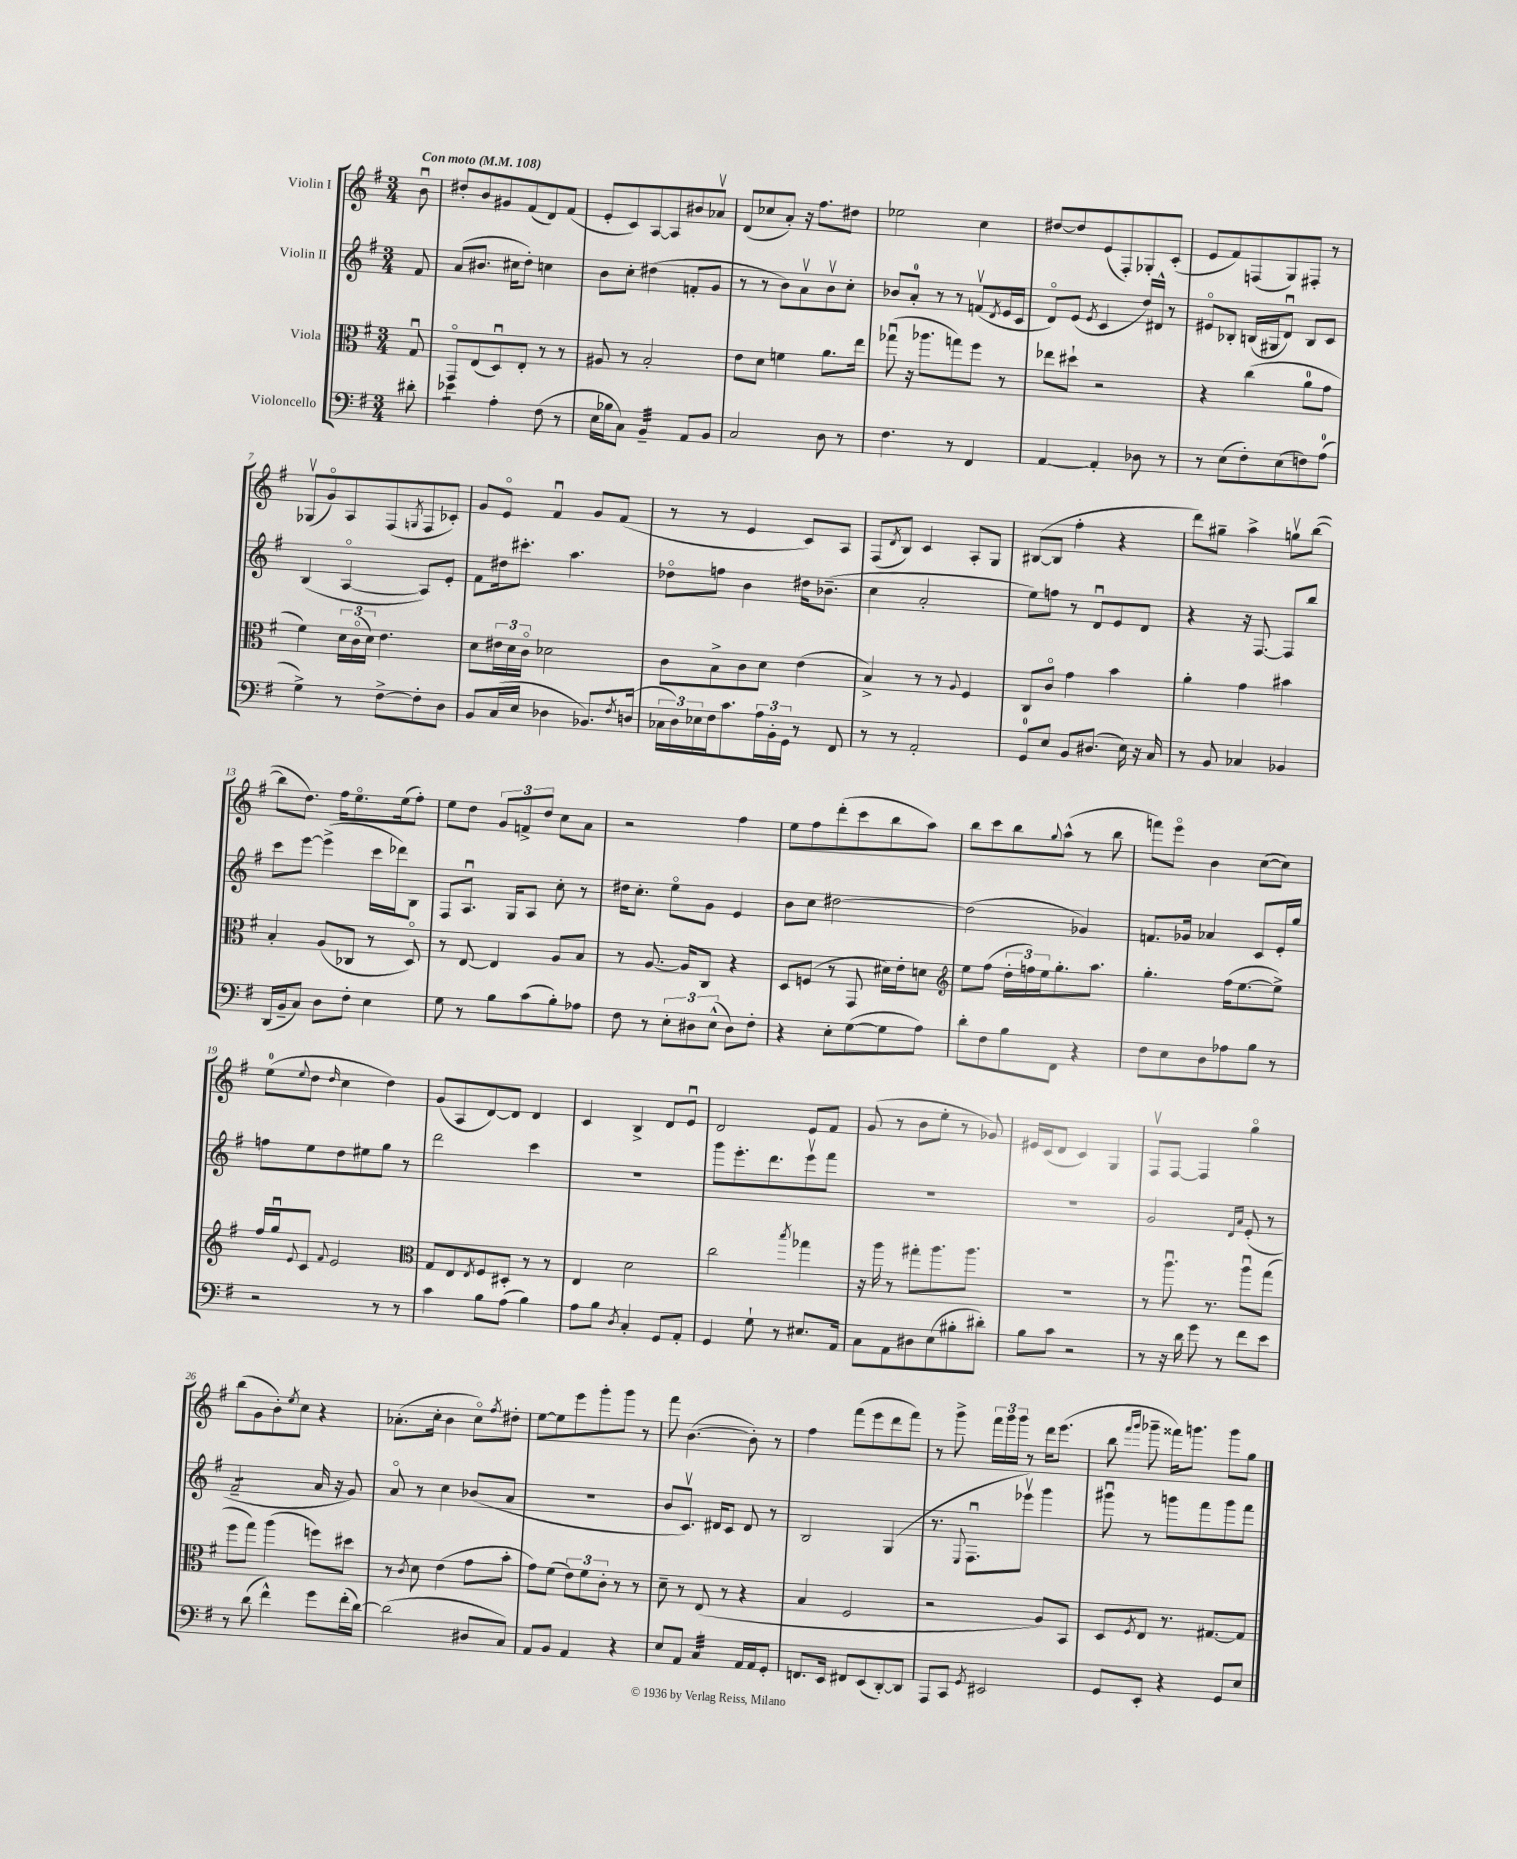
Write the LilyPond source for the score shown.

<<
\new StaffGroup <<
\new Staff = "s0" \with { instrumentName = "Violin I" } {
    \clef treble \key g \major \numericTimeSignature \time 3/4 \partial 8 \tempo "Con moto" 4 = 108
    b'8\downbow |
    dis''8-. b'8 gis'8 fis'8( d'8) fis'8( |
    e'8-. c'8) a8~ a8 bis'8 aes'8\upbow |
    d'8( ces''8 a'8-.) r16 fis''8. dis''8 |
    ees''2 c''4 |
    dis''8~ dis''8 e'8( fis8-.) ges8-. c'8-.( |
    e'8 fis'8) f8( g8) fis8-. r8 |
    ges8\upbow( g'8\flageolet) a8 fis8( \acciaccatura { g8 } fis8 ces'8-.) |
    g'8 e'8\flageolet fis'4\downbow g'8 fis'8( |
    r8 r8 e'4 c'8) a8 |
    fis8( \acciaccatura { d'8 } b8) c'4 a8-. g8 |
    bis8~( bis8 fis''4-. r4 |
    d'''8) gis''8-- a''4-> g''8\upbow b''8~( |
    b''8 d''8.) fis''16 e''8.\flageolet e''16( fis''8-.) |
    e''8 d''8 \tuplet 3/2 { g'8 f'8-> d''8 } c''8 a'8 |
    r2 fis''4 |
    e''8 fis''8 d'''8-.( c'''8 b''8 a''8) |
    b''8 c'''8 b''8 \appoggiatura { g''8 } a''8-^( r8 b''8 |
    f'''8) e'''8\flageolet b'4 c''8~( c''8) |
    e''8-0( \appoggiatura { e''8 } d''8 \grace { d''16 } c''4 d''4) |
    g'8( a8 d'8~) d'8 d'4 |
    c'4 b4-> d'8 e'8\downbow |
    d'2 e'8 fis'8 |
    g'8( r8 b'8 e''8-. r8 ges'8) |
    eis'16 c'16( d'8 c'4) g4 |
    fis8\upbow fis8~ fis4 g''4\flageolet |
    b''8( g'8 b'8-.) \acciaccatura { e''8 } c''8 r4 |
    aes'8.-.( c''16-. b'4 c''8\flageolet) \acciaccatura { fis''8 } dis''8-. |
    e''8~ e''8 e'''8 g'''8-. g'''8 r8 |
    fis'''8 b'4.~( b'8-.) r8 |
    fis''4 fis'''8( e'''8 d'''8 fis'''8) |
    r8 g'''8-> \tuplet 3/2 { fis'''16 g'''16 g'''16 } r8 d'''16 e'''8.( |
    b''8 \grace { fis'''16 g'''16 } ges'''8-- fisis'''16) g'''8. g'''8 g''8 \bar "|." |
}
\new Staff = "s1" \with { instrumentName = "Violin II" } {
    \clef treble \key g \major \numericTimeSignature \time 3/4 \partial 8
    fis'8 |
    a'8( bis'8. cis''16 d''8-.) c''4 |
    b'8 c''8-. dis''4( f'8-. g'8 |
    r8 r8 b'8) a'8\upbow b'8\upbow c''8-. |
    bes'8 a'8-0-. r8 r8 f'8\upbow( \acciaccatura { d'8 } e'16 c'16 |
    d'8\flageolet) e'8( \acciaccatura { e'8 } c'4 d''16) dis'16-^ r8 |
    eis'8\flageolet bes8-. b16( gis16 d'8\downbow) b8 c'8 |
    b4( a4~\flageolet a8) e'8-. |
    fis'8 dis''16 cis'''8.-. a''4. |
    des''8\flageolet f''8 b'4 dis''16 bes'8.--( |
    c''4 a'2-. |
    e''8) f''8 r8 d'8\downbow e'8 d'8 |
    r4 r16 fis8.~ fis8 b''8 |
    c'''8 e'''8~ e'''4->( c'''16 des'''16) b8 |
    fis8 a8.\downbow g16 a8 c''8-. r8 |
    dis''16 c''8.-. e''8\flageolet g'8 e'4 |
    b'8 c''8 dis''2~ |
    dis''2( ges'4) |
    f'8. ges'16 aes'4 c'8 e'16-. g''16 |
    f''8 e''8 d''8 eis''8 g''8 r8 |
    d'''2 c'''4 |
    R2. |
    g'''8 e'''8.-. d'''8. e'''8\upbow fis'''8 |
    R2. |
    R2. |
    g'2 \grace { d'16 a'16 } e'8-.( r8 |
    fis'2:8-- a'16 r16 g'8) |
    a'8\flageolet r8 c''4 bes'8( a'8 |
    R2. |
    b'8 c'8.\upbow) dis'16 c'8 dis'8 r8 |
    b2 g4( |
    r8. \appoggiatura { e8 } fis8.\downbow ees'''8\upbow) g'''4 |
    gis'''8\downbow r8 g'''8 fis'''8 g'''8 fis'''8 \bar "|." |
}
\new Staff = "s2" \with { instrumentName = "Viola" } {
    \clef alto \key g \major \numericTimeSignature \time 3/4 \partial 8
    g8\downbow |
    g,8\flageolet e8( d8\downbow) e8-. r8 r8 |
    ais8 r8 b2-. |
    e'8 d'8 f'4 a'8. e''16 |
    ges''8\downbow( r16 aes''8. g''8) fis''8 r8 |
    ees''8 dis''8-! r2 |
    r4 c''4( a'8-0 g'8 |
    fis'4) \tuplet 3/2 { d'16 c'16\flageolet( d'16) } e'4. |
    d'8 \tuplet 3/2 { eis'16 d'16 c'16\flageolet } des'2 |
    c'8 b8-> c'8 d'8 e'4( |
    b4->) r8 r8 \appoggiatura { a8 } fis4 |
    c8 c'8\flageolet g'4 b'4 |
    a'4-. g'4 bis'4 |
    b4-. a8( ces8 r8 d8\flageolet) |
    r8 e8~ e4 a8 b8 |
    r8 a8.~ a16 c8 r4 |
    d8 f8( r8 g,8 dis'16) e'16-. d'8 |
    \clef treble e''8 fis''8( \tuplet 3/2 { d''16-. f''16) e''16 } g''8.-. a''8. |
    g''4.-. fis''16( e''8.~ e''8->) |
    fis''16 g''16\downbow \appoggiatura { e'8 } c'8 \appoggiatura { fis'8 } e'2 |
    \clef alto g8 e8 \acciaccatura { e8 } fis8 dis8-. r8 r8 |
    e4 d'2 |
    c''2 \acciaccatura { b''8 } ges''4 |
    r16 a''16 r8 gis''8-. a''8. a''8. |
    R2. |
    r8 a''8.\downbow r8. a''8\downbow g''8( |
    fis''8 g''8) a''4( f''8) dis''8 |
    r8 \acciaccatura { c'8 } d'8 e'4( g'8 b'8-. |
    g'8) fis'8( \tuplet 3/2 { e'8) fis'8 c'8-. } r8 r8 |
    d'8-- r8 e8( r8 r4 |
    b4 fis2 |
    r2 a8) b,8 |
    d8 \acciaccatura { fis8 } e8 r8. gis8.~ gis8 \bar "|." |
}
\new Staff = "s3" \with { instrumentName = "Violoncello" } {
    \clef bass \key g \major \numericTimeSignature \time 3/4 \partial 8
    dis'8-. |
    ees'4:8 a4-. fis8( r8 |
    e16 bes16 c8) b,4:32-- a,8 b,8 |
    c2 d8 r8 |
    fis4. r8 fis,4 |
    a,4~ a,4-. des8 r8 |
    r8 e8( fis8-.) e8( f8) a8-0( |
    g4->) r8 fis8~-> fis8-. d8 |
    b,8 c16( e16 des4 bes,8.) \acciaccatura { fis8 } d16( |
    \tuplet 3/2 { ces16 d16) ees16 } fis16 c'8. \tuplet 3/2 { a16 b,16-. g,16 } r8 fis,8 |
    r8 r8 a,2-. |
    g,8-0 e8 b,8 dis8.( e16) r16 c16 |
    r8 b,8 ces4 bes,4 |
    d,16( b,16-- c8) d8 fis8-. e4 |
    g8 r8 b8 c'8( b8-.) aes8 |
    fis8 r8 \tuplet 3/2 { e8-. dis8 e8-^( } dis8) fis8-. |
    r4 e8-. g8~( g8 a8) |
    d'8-. fis8 b8 fis,8 r4 |
    fis8 e8 d8 aes8 b8 r8 |
    r2 r8 r8 |
    c'4 b8 a8( b4) |
    a8 b8 \acciaccatura { d8 } c4-. g,8 a,8-. |
    g,4 g8-! r8 eis8. a,16 |
    c8 a,8 dis8 e8( bis8-. dis'8-.) |
    b8 c'8 r2 |
    r8 r16 d'16 g'8 r8 fis'8 e'8 |
    r8 d'8( fis'4-^) g'8 fis'16-.( d'16~) |
    d'2( dis8 c8) |
    a,8 b,8 a,4 r4 |
    e8 a,8 c4:32 a,16 a,16 g,8-. |
    f,8. e,16 fis,8 e,8( d,8~-.) d,8 |
    a,,8 c,8 \acciaccatura { g,8 } eis,2 |
    g,8 e,8-. r4 g,8 e8 \bar "|." |
}
>>
>>
